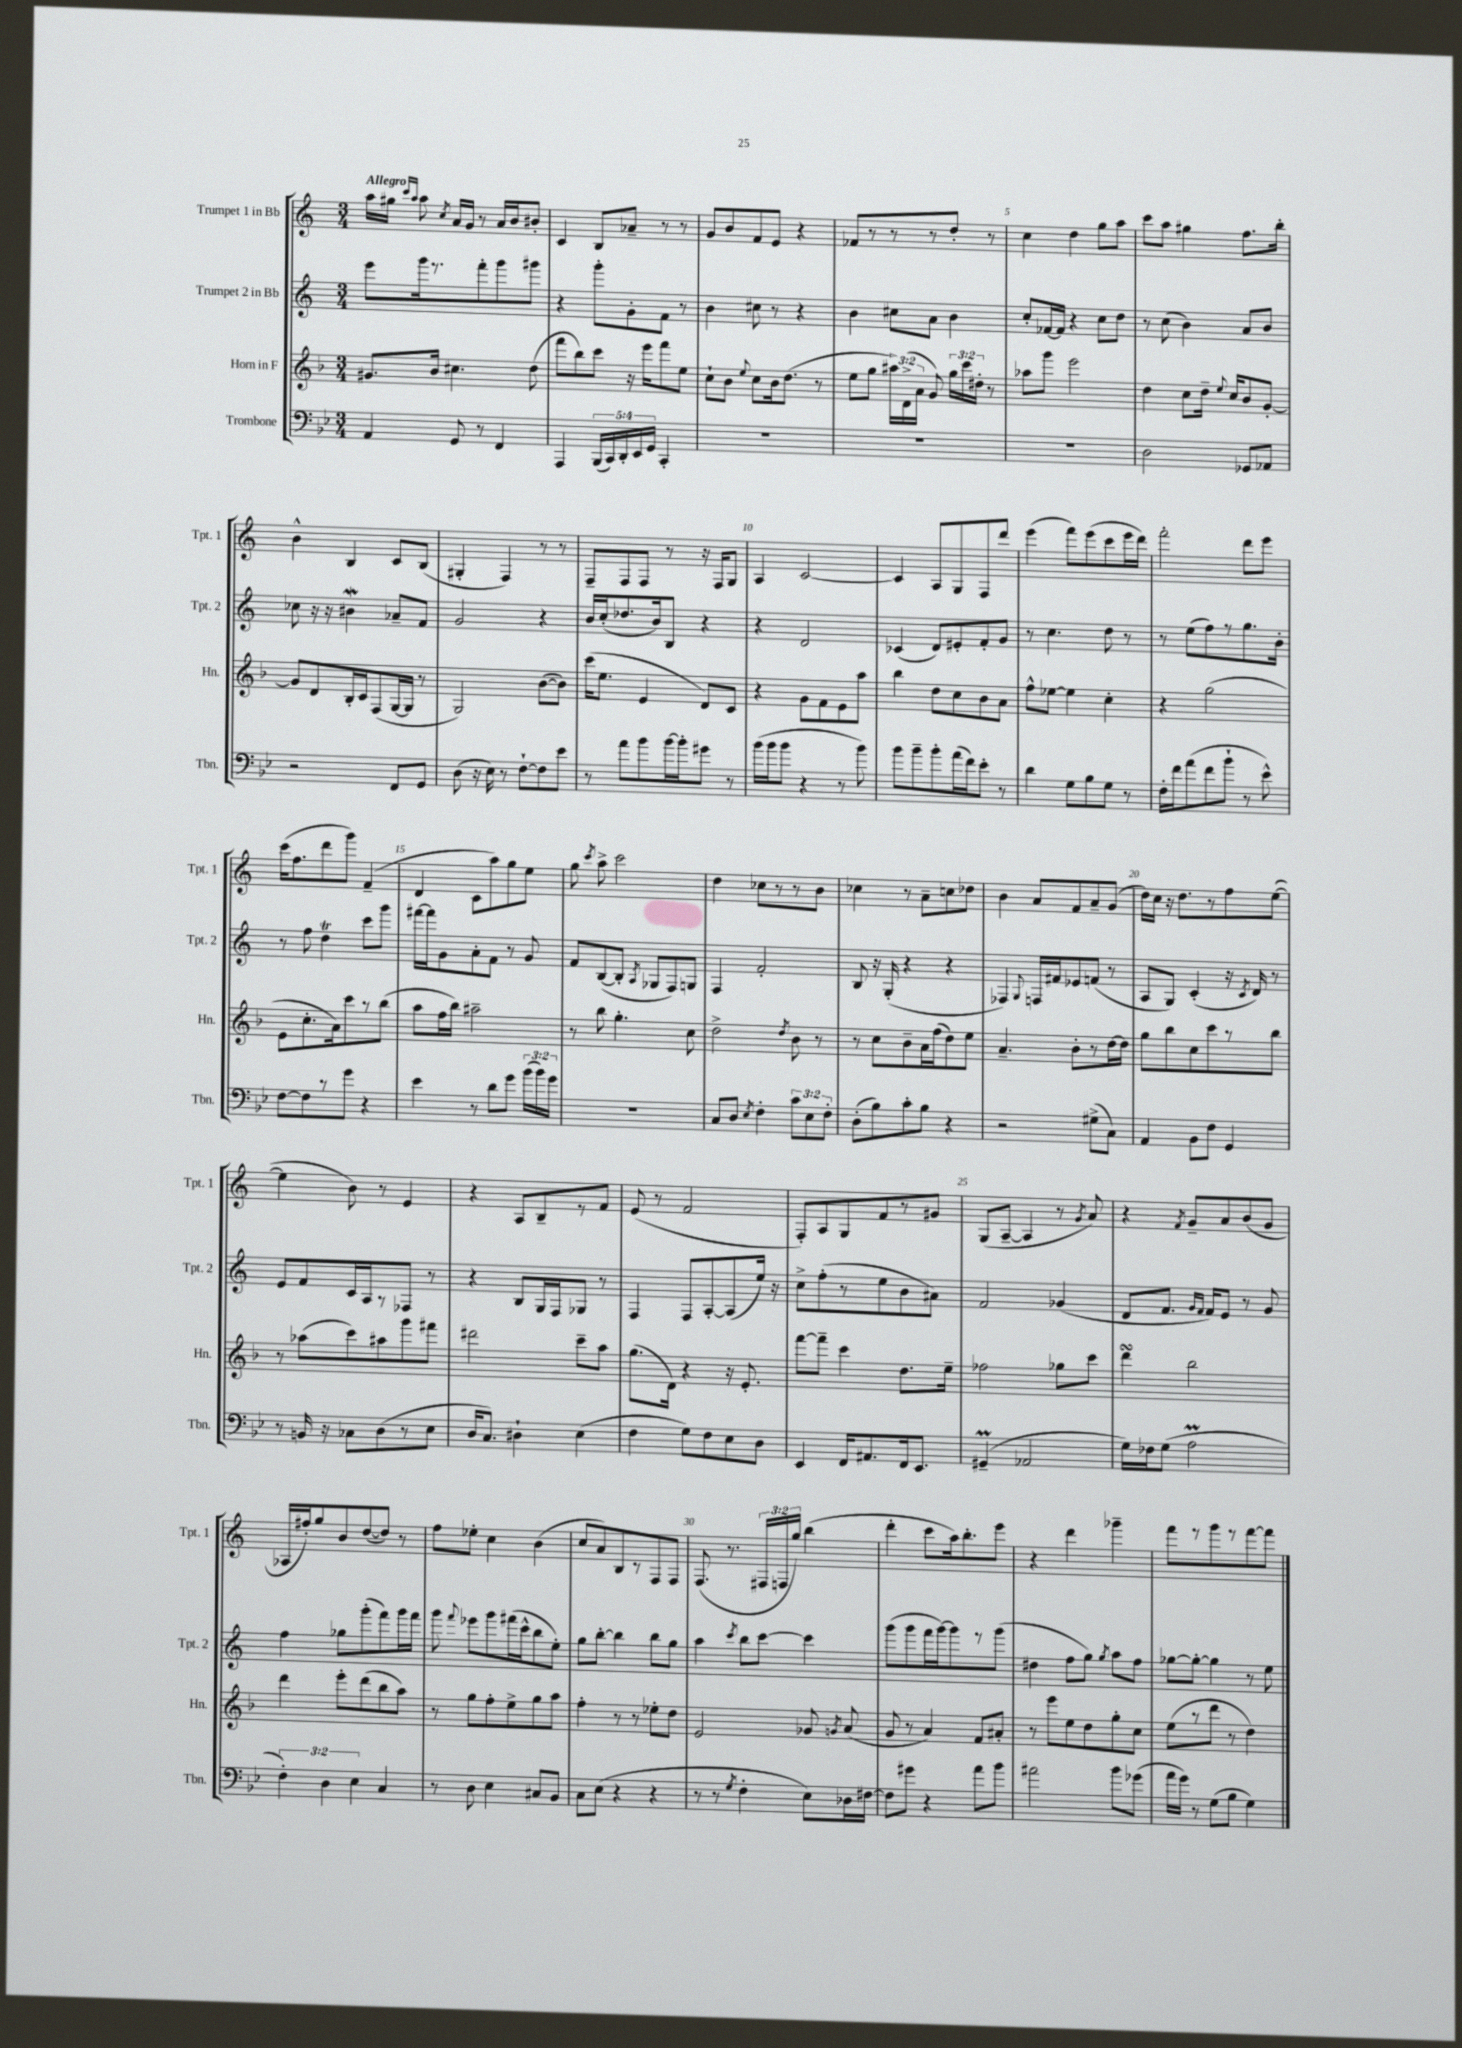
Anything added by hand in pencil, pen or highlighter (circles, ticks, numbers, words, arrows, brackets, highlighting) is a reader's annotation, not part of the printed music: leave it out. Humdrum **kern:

**kern	**kern	**kern	**kern
*part4	*part3	*part2	*part1
*staff4	*staff3	*staff2	*staff1
*I"Trombone	*I"Horn in F	*I"Trumpet 2 in Bb	*I"Trumpet 1 in Bb
*I'Tbn.	*I'Hn.	*I'Tpt. 2	*I'Tpt. 1
*clefF4	*clefG2	*clefG2	*clefG2
*k[b-e-]	*k[b-]	*k[]	*k[]
*M3/4	*M3/4	*M3/4	*M3/4
=1	=1	=1	=1
!	!	!	!LO:TX:a:B:t=Allegro
4AA/	8.g#X/L	8eee\L	16aa\LL
.	.	.	16gg#X\JJ
.	.	.	16qqccc/LL
.	.	.	16qqaa/JJ
.	.	16ggg\k	8aa\
.	16b-/Jk	8.r	.
.	.	.	8qcc/
8GG/	4.cc#X\	.	16a/LL
.	.	.	16g/JJ
8r	.	8fff'\	8r
4FF/	.	8ggg\	16a/LL
.	.	.	16b/J
.	(8dd\	8ggg#X\J	8b#X'/J
=2	=2	=2	=2
4AAA/	8fff\L	4r	4c/
.	8bb-\)	.	.
(20BBB-/LL	8ccc\J	8ggg'\L	8B/L
20CC/)	.	.	.
20DD'/	.	.	.
.	16r	8g'\	8a-X~/J
20EE-/	.	.	.
.	16eee\KL	.	.
20GG/JJ	.	.	.
4CC'/	8fff\	8f\J	8r
.	8ee\J	8r	8r
=3	=3	=3	=3
2.r	8cc`\L	4b\	8g/L
.	8b-\J	.	8b/
.	8qqee/	.	.
.	8cc\L	8cc#X\	8f/
.	16b-\k	8r	8e/J
.	(8.dd\J	.	.
.	.	4r	4r
.	8r	.	.
=4	=4	=4	=4
2.r	8ee\L	4b\	8f-X/L
.	8gg\J	.	8r
.	24aa#X\LL)	8cc#X\L	8r
.	(24d^\	.	.
.	24a\JJ	.	.
.	8g/)	8a\J	8r
.	24gg\LL	4b\	8dd'/J
.	24ccc\	.	.
.	24dd#X'\JJ	.	.
.	8r	.	8r
=5	=5	=5	=5
2.r	8aa-X\L	8cc'/L	4cc\
.	8ggg\J	[16f-X/L	.
.	.	16f-/JJ]	.
.	2eee\	4r	4dd\
.	.	8cc\L	8gg\L
.	.	8dd\J	8aa\J
=6	=6	=6	=6
2D\	4dd\	8r	8ccc\L
.	.	(8cc\	8aa\J
.	8cc\L	4b\)	4gg#X\
.	16dd~\Jk	.	.
.	8qqee/	.	.
.	16cc/KL	.	.
8GG-X/L	8b-/	8a/L	8.ff\L
8AA-X/J	[8g'/J	8b/J	.
.	.	.	16bb'\Jk
!!LO:LB:g=z
=7	=7	=7	=7
2r	8g/L]	8cc-X\	4b^^\
.	8d/	16r	.
.	.	16r	.
.	16B-'/L	4b#XW\	4B/
.	16c/J	.	.
.	(8F/	.	.
8FF/L	[16G/L	8a-X~/L	8c/L
.	16G/JJ]	.	.
8GG/J	8r	8f/J	(8B/J
=8	=8	=8	=8
(8D\	2G/)	2g/	4G#X'/
16r	.	.	.
16E-\)	.	.	.
8r	.	.	4F/)
[8F`\L	.	.	.
8F\]	([8b-\L	4r	8r
8e-\J	8b-\J])	.	8r
=9	=9	=9	=9
8r	(16ccc\KL	16b/LL	8F~/L
.	8.ee\J	(16cc'/J	.
8a\L	.	8.dd-X/	8F/
8b-\	4e/	.	8F/J
.	.	16b/k)	.
[16b-\L	.	8B/J	8r
16b-'\J]	.	.	.
8g#X\J	8d/L)	4r	16r
.	.	.	16F/KL
8r	8c/J	.	8G/J
=10	=10	=10	=10
(16b-\LL	4r	4r	4A/
16b-\J	.	.	.
8b-\J	.	.	.
4r	8g\L	2d/	[2c/
.	8f\	.	.
8r	8e\	.	.
8b-\)	8aa\J	.	.
=11	=11	=11	=11
8b-\L	4bb-\	(4c-X/	4c/]
8b-~\	.	.	.
8b-'\	8dd\L	8d/L)	8A/L
(16a\L	8cc\	8e#X'/	8G/
16f\J)	.	.	.
8e-'\J	8b-\	8f'/	8F/
8r	8a\J	8g/J	8ddd/J
=12	=12	=12	=12
4d\	8ff^^\L	8r	(4eee\
.	[8ee-X\J	4.cc\	.
8G\L	4ee-\]	.	8fff\L)
8B-\	.	.	(8eee\
8G\J	4cc'\	8dd\	8ccc\
8r	.	8r	16eee\L
.	.	.	16ddd\JJ)
=13	=13	=13	=13
16F'\LL	4r	8r	2fff'\
16f\J	.	.	.
(8a\	.	(8ee\L	.
8f\	(2gg\	8ff\)	.
8b-`\J	.	8r	.
8r	.	8.gg\	8ddd\L
8e-^^\)	.	.	8eee\J
.	.	16b'\Jk	.
!!LO:LB:g=z
=14	=14	=14	=14
[8F\L	8e\L	8r	(16ccc\KL
.	.	.	8.ff\
8F\]	8.cc'\	8ff\	.
8r	.	4ddT\	8ddd\
.	16a\k)	.	.
8g\J	8ccc\	.	8ggg\J)
4r	8r	8ccc\L	(4f~/
.	(8bb-\J	8ggg\J	.
=15	=15	=15	=15
4e-\	8aa\L	[16fff#X\LL	4d/
.	.	16fff#\J]	.
.	16ff\L	8g\	.
.	16bb-\JJ)	.	.
8r	2aa#X~\	8a'\	8c\L
8d\L	.	8f\J	8aa\)
8g\J	.	8r	8gg\
(24b-\LL	.	8g/	8ee\J
24b-\)	.	.	.
24g\JJ	.	.	.
=16	=16	=16	=16
2.r	8r	8f/L	8gg\
.	.	.	8qccc/
.	8bb-\	([8B/	8aa^\
.	4.gg'\	8B'/J]	2ccc\
.	.	8qA/	.
.	.	8G-X/L	.
.	.	8F/)	.
.	8cc\	8Gn/J	.
=17	=17	=17	=17
8C/L	2dd^\	4F/	4dd\
8D/J	.	.	.
8qE-/	.	.	.
4F'\	.	2f'/	8cc-X\L
.	.	.	8r
.	8qdd/	.	.
12c\L	8b-\	.	8r
12E-\	.	.	.
.	8r	.	8b\J
12F'\J	.	.	.
=18	=18	=18	=18
(8D'\L	8r	8B/	4cc-X\
8B-\)	8cc\L	16r	.
.	.	(16G'/	.
8c'\	8b-~\	4r	8r
8B-\J	16a\L	.	8a~\L
.	(16ff\J	.	.
4r	8dd\)	4r	8ccn\
.	8ee\J	.	8dd-X\J
=19	=19	=19	=19
2r	4.a~/	4F-X/)	4b\
.	.	8qqG/	.
.	.	16Fn/LL	8a/L
.	.	16f#X/J	.
.	8b-'\L	8e-X/	8f/
(8G#X^\L	8r	(8fn/J	8a~/
8C\J)	[16dd\L	8r	(8g/J
.	16dd\JJ]	.	.
=20	=20	=20	=20
4AA/	8gg\L	8A/L	16dd\LL)
.	.	.	16cc\JJ
.	8bb-\	8G/J)	16r
.	.	.	8.dd\L
8BB-\L	8cc\	(4c'/	.
8F\J	8ccc\	.	8r
4GG/	8r	16r	8ff\
.	.	8qc/	.
.	.	16d/)	.
.	8bb-\J	8r	([8ee\J
!!LO:LB:g=z
=21	=21	=21	=21
8r	8r	8e/L	4ee\]
16BBn/	(8aa-X\L	8f/	.
16r	.	.	.
8C-X\L	8ccc\)	16c/L	8b\)
.	.	16A/J	.
(8D\	8aa#X\	8r	8r
8r	8ggg\	8F-X/J	4e/
8E-\J	8fff#X\J	8r	.
=22	=22	=22	=22
16D/KL	2ddd#X\	4r	4r
8.C/J)	.	.	.
4D#X`\	.	8B/L	8A/L
.	.	16G/L	8B~/
.	.	16F/J	.
(4E-\	8ccc~\L	8G-X/J	8r
.	8aa\J	8r	8f/J
=23	=23	=23	=23
4F\	(8.gg\L	4F/	(8e/
.	.	.	8r
.	16d\Jk)	.	.
8G\L)	4r	8F/L	2f/
8F\	.	[8A'/	.
8E-\	16r	(8A/]	.
.	8.e'/	.	.
8D\J	.	16ee/Jk)	.
.	.	16r	.
=24	=24	=24	=24
4EE-/	[8fff\L	8cc^\L	8F'/L)
.	8fff~\J]	(8ff'\	8A/
16FF/KL	4ccc\	8r	8G/
8.AA#X/	.	.	.
.	.	8ee\	8f/
16FF/k	8.dd\L	8b\	8r
8.EE-/J	.	.	.
.	.	8a#X\J)	8g#X/J
.	16ee~\Jk	.	.
=25	=25	=25	=25
(4GG#Xm~/	2ff-X\	2f/	(8G/L
.	.	.	[8A~/J
2AA-X/	.	.	4A/]
.	8gg-X\L	(4g-X/	8r
.	.	.	8qg/
.	8ccc\J	.	8a/)
=26	=26	=26	=26
16G\LL)	4dddsSSS\	8d/L	4r
16F-X\J	.	.	.
(8G\J	.	8.f/J	.
.	.	.	8qf/
2Am\	2bb-\	.	8g~/L
.	.	16qqg/LL	.
.	.	16qqf/JJ	.
.	.	16f/KL)	.
.	.	8e/J	8a/
.	.	8r	(8b/
.	.	8g/	8g/J
!!LO:LB:g=z
=27	=27	=27	=27
6F'\)	4ddd\	4ff\	16A-X/LL
.	.	.	16ff#X'/J)
.	.	.	8gg/
6D\	.	.	.
.	8eee'\L	8gg-X\L	8b/
6E-\	.	.	.
.	(8ddd\	(8ggg'\	([8dd/
4C/	8bb-\	8fff\)	8dd/J])
.	8aa\J)	16ggg\L	8r
.	.	16fff\JJ	.
=28	=28	=28	=28
8r	8r	8ggg\	8ff\L
.	.	8qqfff/	.
8D\	8gg\L	8eee-X\L	8ee-X'\J
4E-\	8ff'\	8ggg\	4cc\
.	8ee^\	(16fff#X\L	.
.	.	16ccc^^\J	.
8C#X/L	8gg\	8bb\	(4b\
8BB-/J	8aa\J	8ee'\J)	.
=29	=29	=29	=29
8C\L	4ff'\	8gg\L	8cc/L
(8E-\J	.	[8bb'\J	8a/)
4r	8r	4bb\]	8B/
.	8r	.	8r
4r	8ee-X'\L	8bb\L	8F/
.	8dd\J	8gg\J	8F/J
=30	=30	=30	=30
8r	2e/	4aa\	(8.F/
8r	.	.	.
.	.	.	8.r
8qG/	.	8qccc/	.
4F'\	.	8bb\L	.
.	.	[8ccc\J	24F#X/LL
.	.	.	24Fn/
.	.	.	24gg/JJ)
8E-\L)	8g-X/	4ccc\]	(4bb\
.	8qgn/	.	.
16D-X\L	(8a/	.	.
[16F#X\JJ	.	.	.
=31	=31	=31	=31
8F#\L]	8g/	(8ggg\L	4ddd'\
8g#X\J	8r	8ggg\	.
4r	4a/)	16fff\L	8ccc\L
.	.	[16ggg\J)	.
.	.	8ggg\]	16aa\k)
.	.	.	8.bb'\
8a\L	8f/L	8r	.
8b-\J	8a#X'/J	(8ggg\J	8eee\J
=32	=32	=32	=32
2a#X\	8r	4dd#X\	4r
.	8eee\L	.	.
.	8ee\	8ff\L	4ddd\
.	8dd\	8gg\J)	.
.	.	8qgg/	.
8b-\L	8gg'\	8aa\L	4ggg-X~\
(8g-X\J	8cc\J	8ff\J	.
=33	=33	=33	=33
16a\LL	(8ee\L	[8gg-X\L	8fff\L
16g\JJ)	.	.	.
8r	8r	8gg-'\J_	8r
(8G\L	8ddd\J	4gg-\]	8ggg\
8B-\J	8r	.	8r
4G\)	4dd\)	8r	[8fff\
.	.	8ee\	8fff\J]
==	==	==	==
*-	*-	*-	*-
